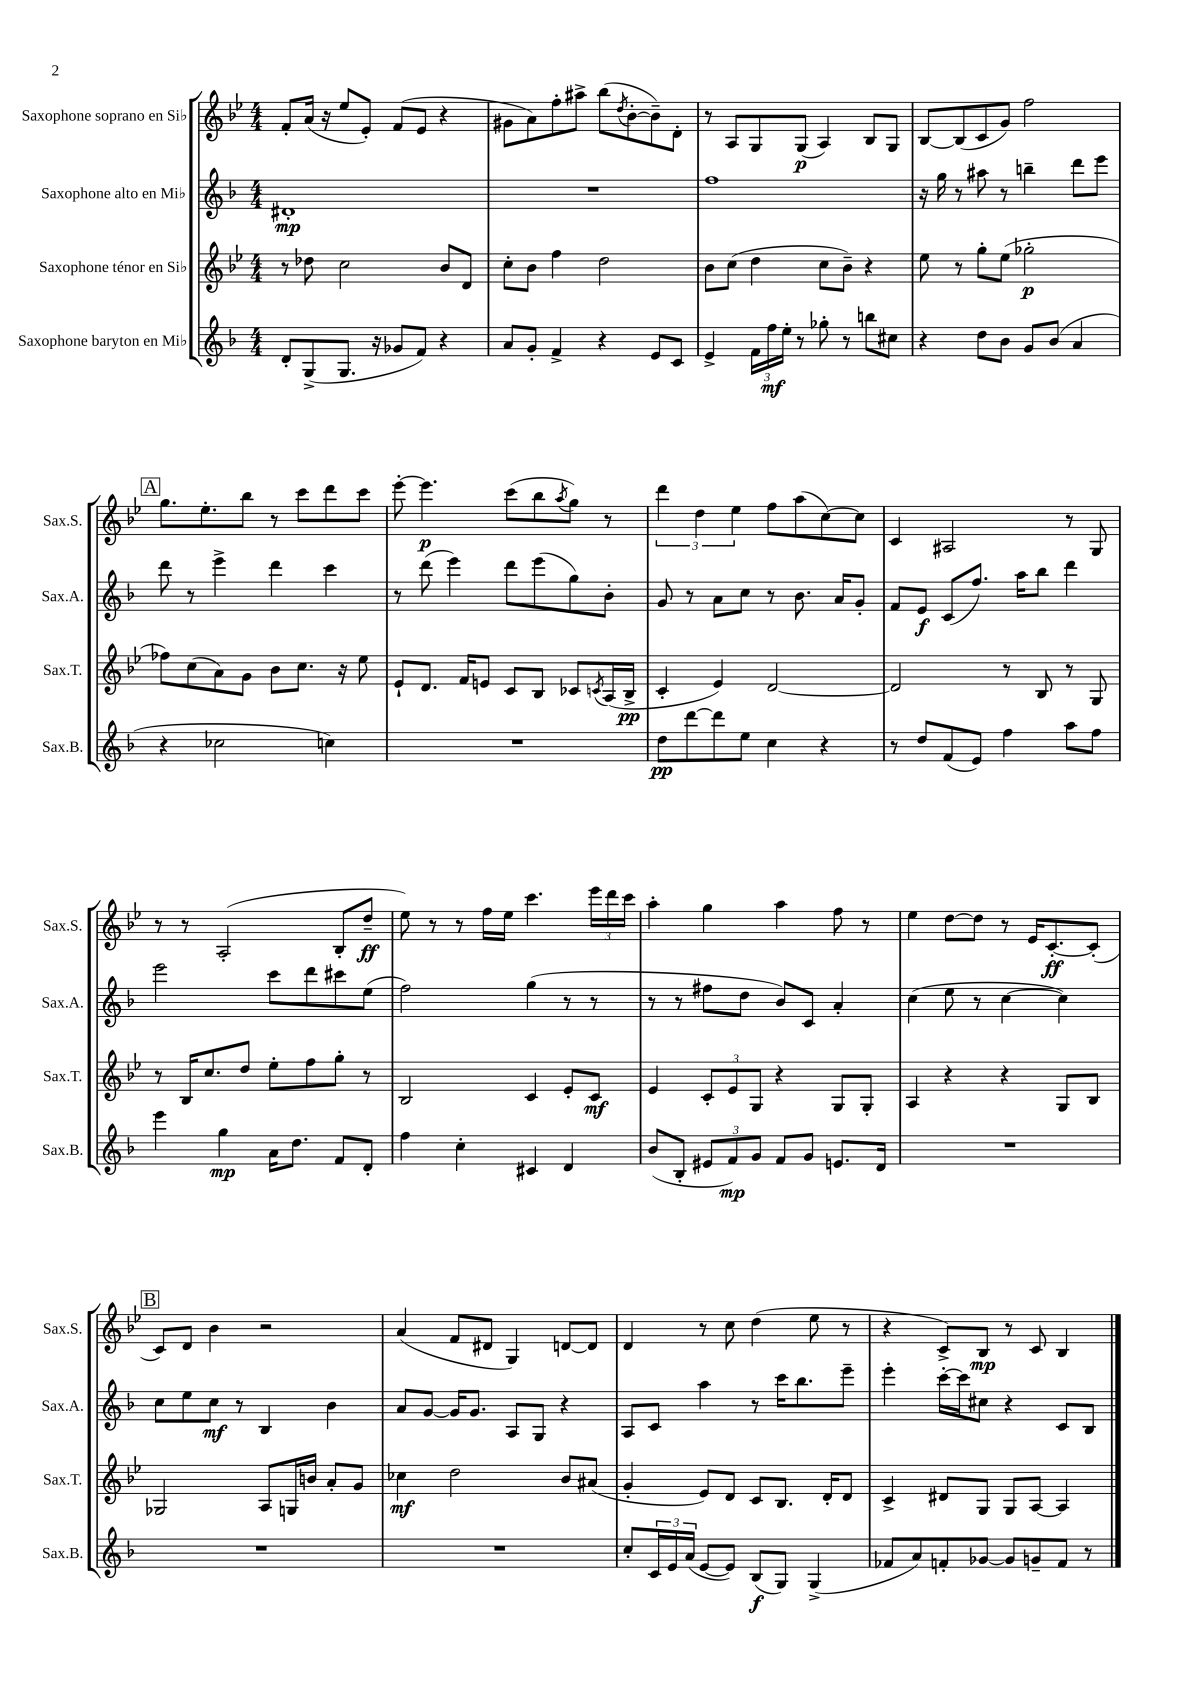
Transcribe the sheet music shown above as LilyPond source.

<<
\new StaffGroup <<
\new Staff = "s0" \with { instrumentName = "Saxophone soprano en Sib" shortInstrumentName = "Sax.S." } {
    \clef treble \key bes \major \numericTimeSignature \time 4/4
    f'8-. a'16( r16 ees''8 ees'8-.) f'8( ees'8 r4 |
    gis'8 a'8) f''8-. ais''8-> bes''8( \acciaccatura { d''8 } bes'8~-. bes'8--) d'8-. |
    r8 a8 g8 g8\p( a4) bes8 g8 |
    bes8~ bes8( c'8 g'8) f''2 |
    \mark \markup { \box "A" } g''8. ees''8.-. bes''8 r8 c'''8 d'''8 c'''8 |
    ees'''8~-. ees'''4.\p c'''8( bes''8 \acciaccatura { a''8 } g''8) r8 |
    \tuplet 3/2 { d'''4 d''4 ees''4 } f''8 a''8( c''8~) c''8 |
    c'4 ais2 r8 g8 |
    r8 r8 a2-.( bes8-. d''8--\ff |
    ees''8) r8 r8 f''16 ees''16 c'''4. \tuplet 3/2 { ees'''16 d'''16 c'''16 } |
    a''4-. g''4 a''4 f''8 r8 |
    ees''4 d''8~ d''8 r8 ees'16 c'8.~-.\ff c'8-.( |
    \mark \markup { \box "B" } c'8) d'8 bes'4 r2 |
    a'4( f'8 dis'8 g4) d'8~ d'8 |
    d'4 r8 c''8 d''4( ees''8 r8 |
    r4 c'8->) bes8\mp r8 c'8 bes4 \bar "|." |
}
\new Staff = "s1" \with { instrumentName = "Saxophone alto en Mib" shortInstrumentName = "Sax.A." } {
    \clef treble \key f \major \numericTimeSignature \time 4/4
    dis'1-.\mp |
    R1 |
    f''1 |
    r16 g''16 r8 ais''8 r8 b''4-- d'''8 e'''8 |
    \mark \markup { \box "A" } d'''8 r8 e'''4-> d'''4 c'''4 |
    r8 d'''8( e'''4) d'''8 e'''8( g''8) bes'8-. |
    g'8 r8 a'8 c''8 r8 bes'8. a'16 g'8-. |
    f'8 e'8\f c'8( f''8.) a''16 bes''8 d'''4 |
    e'''2 c'''8 d'''8 cis'''8 e''8( |
    f''2) g''4( r8 r8 |
    r8 r8 fis''8 d''8 bes'8) c'8 a'4-. |
    c''4( e''8 r8 c''4~ c''4) |
    \mark \markup { \box "B" } c''8 e''8 c''8\mf r8 bes4 bes'4 |
    a'8 g'8~ g'16 g'8. a8 g8 r4 |
    a8 c'8 a''4 r8 c'''16 bes''8. e'''8-- |
    e'''4-. c'''16~-. c'''16 cis''8 r4 c'8 bes8 \bar "|." |
}
\new Staff = "s2" \with { instrumentName = "Saxophone ténor en Sib" shortInstrumentName = "Sax.T." } {
    \clef treble \key bes \major \numericTimeSignature \time 4/4
    r8 des''8 c''2 bes'8 d'8 |
    c''8-. bes'8 f''4 d''2 |
    bes'8 c''8( d''4 c''8 bes'8--) r4 |
    ees''8 r8 g''8-. ees''8( ges''2-.\p |
    \mark \markup { \box "A" } fes''8) c''8( a'8) g'8 bes'8 c''8. r16 ees''8 |
    ees'8-! d'8. f'16 e'8 c'8 bes8 ces'8 \acciaccatura { c'8 } a16( bes16->\pp |
    c'4-. ees'4) d'2~ |
    d'2 r8 bes8 r8 g8 |
    r8 bes16 c''8. d''8 ees''8-. f''8 g''8-. r8 |
    bes2 c'4 ees'8-. c'8\mf |
    ees'4 \tuplet 3/2 { c'8-. ees'8 g8 } r4 g8 g8-. |
    a4 r4 r4 g8 bes8 |
    \mark \markup { \box "B" } ges2 a8 g16 b'16 a'8-. g'8 |
    ces''4\mf d''2 bes'8 ais'8( |
    g'4-. ees'8) d'8 c'8 bes8. d'16-. d'8 |
    c'4-> dis'8 g8 g8 a8~ a4 \bar "|." |
}
\new Staff = "s3" \with { instrumentName = "Saxophone baryton en Mib" shortInstrumentName = "Sax.B." } {
    \clef treble \key f \major \numericTimeSignature \time 4/4
    d'8-. g8->( g8. r16 ges'8 f'8) r4 |
    a'8 g'8-. f'4-> r4 e'8 c'8 |
    e'4-> \tuplet 3/2 { f'16 f''16\mf e''16-. } r8 ges''8-. r8 b''8 cis''8 |
    r4 d''8 bes'8 g'8 bes'8( a'4 |
    \mark \markup { \box "A" } r4 ces''2 c''4) |
    R1 |
    d''8\pp d'''8~ d'''8 e''8 c''4 r4 |
    r8 d''8 f'8( e'8) f''4 a''8 f''8 |
    e'''4 g''4\mp a'16 d''8. f'8 d'8-. |
    f''4 c''4-. cis'4 d'4 |
    bes'8( bes8-. \tuplet 3/2 { eis'8 f'8\mp) g'8 } f'8 g'8 e'8. d'16 |
    R1 |
    \mark \markup { \box "B" } R1 |
    R1 |
    c''8-. \tuplet 3/2 { c'16 e'16 a'16( } e'8~ e'8) bes8\f( g8) g4->( |
    fes'8 a'8) f'8-. ges'8~ ges'8 g'8-- f'8 r8 \bar "|." |
}
>>
>>
\layout { \context { \Score \remove "Bar_number_engraver" } }
